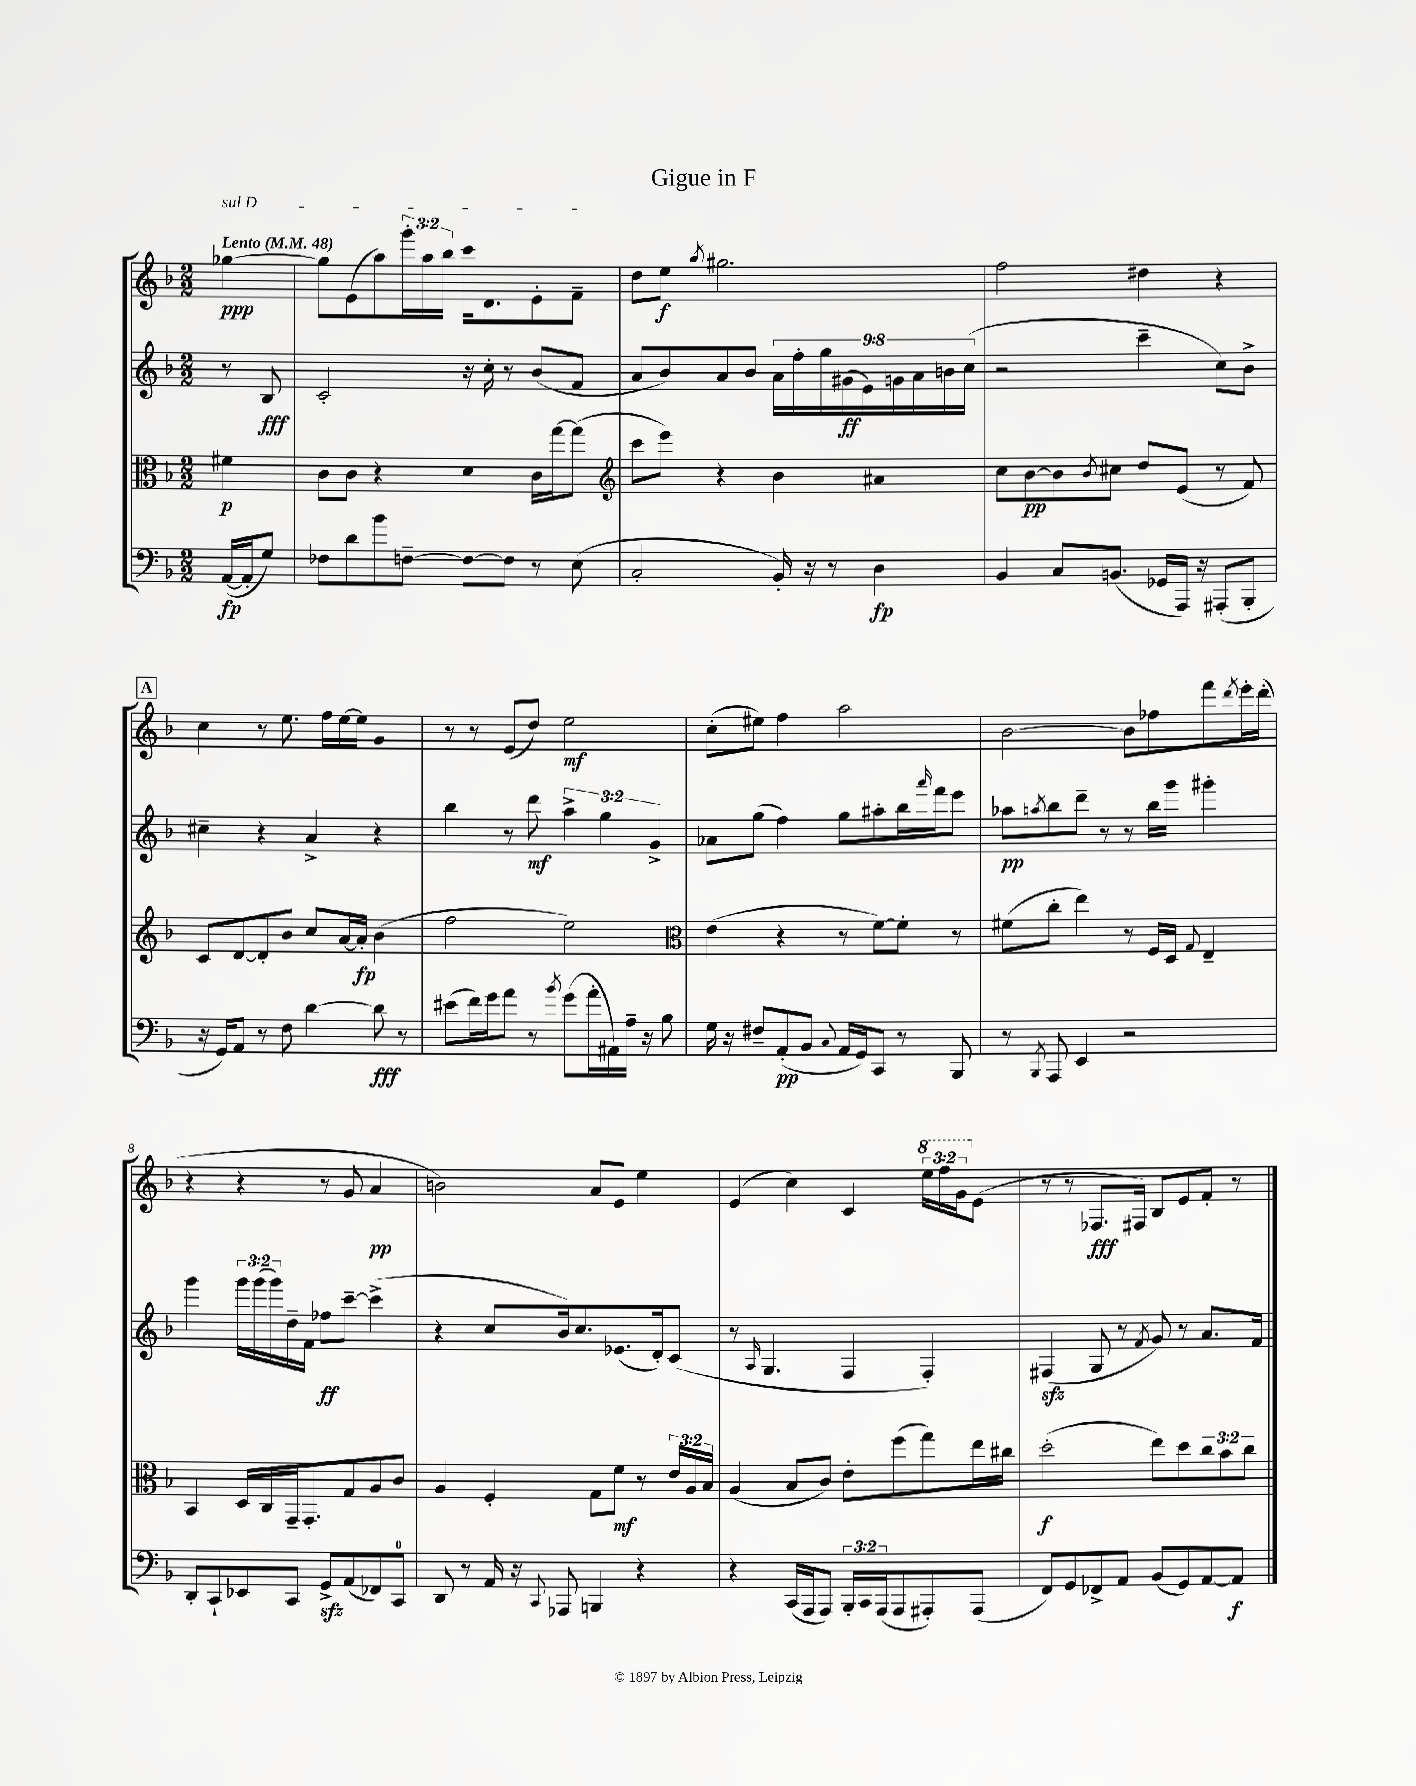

**kern	**kern	**kern	**kern
*staff4	*staff3	*staff2	*staff1
*clefF4	*clefC3	*clefG2	*clefG2
*k[b-]	*k[b-]	*k[b-]	*k[b-]
*M2/2	*M2/2	*M2/2	*M2/2
*MM48	*MM48	*MM48	*MM48
([16AA	4f#	8r	[4gg-
16AA']	.	.	.
8G)	.	8B-	.
=	=	=	=
8F-	8c	2c'	8gg-]
8d	8c	.	(8e
8b-	4r	.	8aa)
[8F~	.	.	24ggg'
.	.	.	24aa
.	.	.	24bb-
8F_	4d	16r	16ccc
.	.	16cc'	8.d
8F]	.	8r	.
8r	16c	(8b-	8e'
.	[16gg	.	.
(8E	(8gg]	8f	8f~
=	=	=	=
*	*clefG2	*	*
2C'	8ccc	8a	8dd
.	8eee)	8b-)	8ee
.	.	.	8qaa
.	4r	8a	2.gg#
.	.	8b-	.
16BB-')	4b-	18a	.
.	.	18ff'	.
16r	.	.	.
.	.	18gg	.
8r	.	.	.
.	.	(18g#	.
.	.	18e)	.
4D	4a#	.	.
.	.	18g	.
.	.	18a	.
.	.	18b	.
.	.	(18cc	.
=	=	=	=
4BB-	8cc	2r	2ff
.	[8b-	.	.
8C	8b-]	.	.
.	8qb-	.	.
(8.BB	8cc#	.	.
.	8dd	4ccc~	4dd#
16GG-	.	.	.
16AAA)	(8e	.	.
16r	.	.	.
(8AAA#'	8r	8cc)	4r
8BBB-'	8f)	8b-^	.
=	=	=	=
16r	8c	4cc#~	4cc
16GG)	.	.	.
8AA	[8d	.	.
8r	8d']	4r	8r
8F	8b-	.	8.ee
[4d	8cc	4a^	.
.	.	.	16ff
.	[16a	.	[16ee
.	16a']	.	16ee]
8d]	(4b-	4r	4g
8r	.	.	.
=	=	=	=
(8e#	2ff	4bb-	8r
16f)	.	.	8r
16g	.	.	.
8a	.	8r	(8e
8r	.	8ddd	8dd)
8qb-	.	.	.
(8g	2ee)	6aa^	2ee
16a'	.	.	.
.	.	6gg	.
16AA#)	.	.	.
16A~	.	.	.
16r	.	.	.
.	.	6g^	.
8B-	.	.	.
=	=	=	=
*	*clefC3	*	*
16G	(4e	8a-	(8cc'
16r	.	.	.
8F#~	.	(8gg	8ee#)
(8AA'	4r	4ff)	4ff
8BB-	.	.	.
8qqC	.	.	.
16AA	8r	8gg	2aa
16GG)	.	.	.
8CC	[8f)	8aa#'	.
8r	8f']	16bb-	.
.	.	16qqaaa	.
.	.	16fff	.
8BBB-	8r	8eee	.
=	=	=	=
8r	(8f#	8aa-	[2b-
8qBBB-	.	8qaa	.
8AAA	8cc'	8bb-	.
4EE	4ee)	8ddd~	.
.	.	8r	.
2r	8r	8r	8b-]
.	16F	16bb-	8ff-
.	16D	16ggg	.
.	8qqG	.	.
.	4E~	4ggg#'	8fff
.	.	.	8qddd
.	.	.	16eee'
.	.	.	(16ddd'
=	=	=	=
8DD'	4BB-	4ggg	4r
8CC`	.	.	.
8EE-	16D	24ggg	4r
.	.	(24ggg	.
.	16C	.	.
.	.	24ggg)	.
8CC	16GG~	16dd~	.
.	8.GG'	16f	.
8GG^	.	8ff-	8r
(8AA	8G	[8ccc~	8g
8FF-)	8A	(4ccc^]	4a
8CC	8c	.	.
=	=	=	=
8DD	4A	4r	2b)
8r	.	.	.
16AA	4F'	8cc	.
16r	.	.	.
8qqCC	.	.	.
8AAA-	.	16b-)	.
.	.	8.cc	.
4BBB	8G	.	8a
.	8f	(8.e-	8e
4r	8r	.	4ee
.	.	16d')	.
.	24e	(8c	.
.	24A	.	.
.	24B-	.	.
=	=	=	=
4r	(4A	8r	(4e
.	.	16qqA	.
.	.	4.G	.
(16CC	8B-	.	4cc)
16AAA	.	.	.
8AAA)	8c)	.	.
24BBB-'	8e'	4F	4c
24CC	.	.	.
(24AAA	.	.	.
8AAA	(8ff	.	.
8AAA#')	8gg)	4F')	24eee
.	.	.	24fff
.	.	.	24gg
(8AAA#	16ee	.	(8e
.	16cc#	.	.
=	=	=	=
8FF)	(2dd'	(4F#	8r
8GG	.	.	8r
8FF-^	.	8G	8.F-
8AA	.	8r	.
.	.	.	16F#)
.	.	8qf	.
(8BB-	8ee)	8g)	8B-
8GG)	8dd	8r	8e
[8AA	12cc	8.a	8f'
.	12b-	.	.
8AA]	.	.	8r
.	12cc	.	.
.	.	16f	.
==	==	==	==
*-	*-	*-	*-
